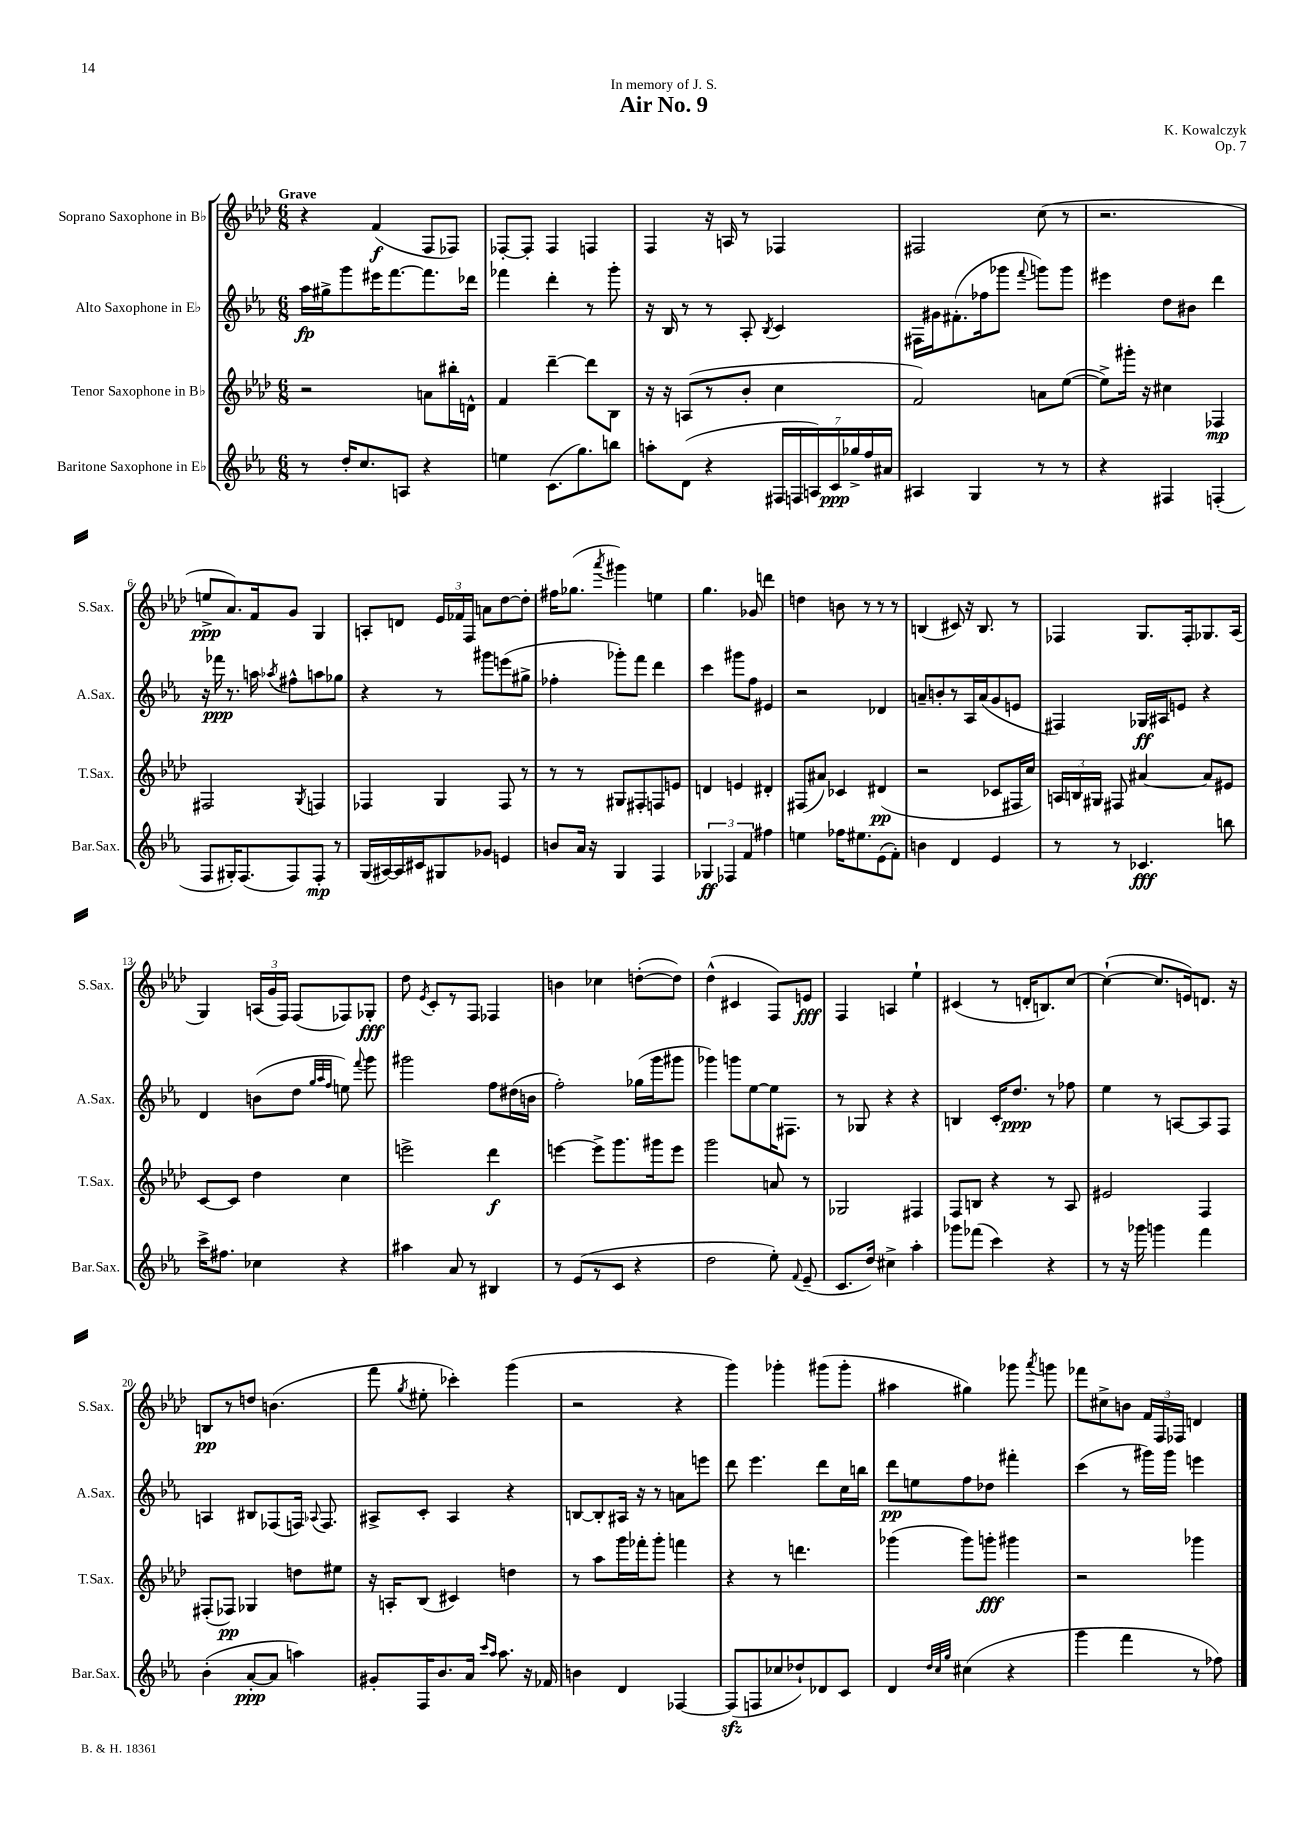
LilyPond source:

\header { title = "Air No. 9" composer = "K. Kowalczyk" dedication = "In memory of J. S." opus = "Op. 7" }
<<
\new StaffGroup <<
\new Staff = "s0" \with { instrumentName = "Soprano Saxophone in Bb" shortInstrumentName = "S.Sax." } {
    \clef treble \key aes \major \numericTimeSignature \time 6/8 \tempo "Grave"
    \autoBeamOff r4 f'4\f( f8[ fes8]) |
    fes8[~-. fes8]-. fes4 f4 |
    f4 r16 a16 r8 fes4 |
    fis2 c''8( r8 |
    r2. |
    e''8[->\ppp aes'8.) f'16 g'8] g4 |
    a8[-. d'8] \tuplet 3/2 { ees'16[ fes'16 f16] } a'8[ des''8~ des''8]-. |
    fis''16[ ges''8.]( \acciaccatura { aes'''8 } gis'''4) e''4 |
    g''4. ges'8 d'''4 |
    d''4 b'8 r8 r8 r8 |
    b4( cis'8) r16 b8. r8 |
    fes4 g8.[ fes16-. ges8. aes16]( |
    g4) \tuplet 3/2 { a16[( g'16 f16]) } f8[( fes8) ges8]-.\fff |
    des''8 \acciaccatura { ees'8 } c'8[-. r8 f8] fes4 |
    b'4 ces''4 d''8[~-.( d''8]) |
    des''4-^( cis'4 f8[) e'8]\fff |
    f4 a4 ees''4-! |
    cis'4( r8 d'16[-. b8.) c''8]~ |
    c''4~-!( c''8.[ e'16) d'8.] r16 |
    b8[\pp r8 d''8] b'4.( |
    f'''8 \acciaccatura { g''8 } eis''8-. ces'''4-.) g'''4( |
    r2 r4 |
    g'''4) ges'''4-. gis'''8[( gis'''8]-. |
    ais''4 gis''4) ges'''8 \acciaccatura { aes'''8 } g'''8 |
    fes'''8[ cis''8-> b'8] \tuplet 3/2 { f'16[ f16 fes16] } d'4 \bar "|." |
}
\new Staff = "s1" \with { instrumentName = "Alto Saxophone in Eb" shortInstrumentName = "A.Sax." } {
    \clef treble \key ees \major \numericTimeSignature \time 6/8
    \autoBeamOff aes''16[\fp gis''16-> g'''8 eis'''16 f'''8.~ f'''8. des'''16] |
    fes'''4 d'''4-. r8 g'''8-. |
    r16 bes16 r8 r8 aes8-. \acciaccatura { bes8 } c'4 |
    fis16[ gis'16 fis'8.-.( fes''16 ges'''8] \appoggiatura { f'''8 } g'''8[) g'''8] |
    eis'''4 d''8[ bis'8] d'''4 |
    r16 fes'''16\ppp r8. a''16 \acciaccatura { aes''8 } fis''8[-^ a''8 ges''8] |
    r4 r8 gis'''8[ e'''8( gis''8]-> |
    fes''4-. ges'''8[-.) f'''8] d'''4 |
    c'''4 gis'''8[ f''8] eis'4 |
    r2 des'4 |
    a'8[-- b'8-. r8 aes16 a'16( g'8 e'8] |
    fis4) ges16[\ff ais16 e'8] r4 |
    d'4 b'8[( d''8] \grace { g''32[ aes''32 f''32] } e''8) \appoggiatura { f'''8 } g'''8 |
    gis'''2 f''8[ dis''16( b'16] |
    f''2-.) ges''16[( g'''16 gis'''8] |
    ges'''4) g'''8[ ees''8~ ees''16 fis8.] |
    r8 ges8 r4 r4 |
    b4 c'16[-. d''8.]\ppp r8 fes''8 |
    ees''4 r8 a8[~ a8 f8] |
    a4 bis8[ fes8( f16]) \appoggiatura { aes8 } f8. |
    ais8[-> c'8]-. ais4 r4 |
    b8[~ b8-. ais16] r16 r8 a'8[ e'''8] |
    d'''8 ees'''4. d'''8[ c''16 b''16] |
    d'''8[\pp e''8 f''8 des''8] fis'''4-. |
    c'''4( r8 gis'''16[) gis'''16] e'''4 \bar "|." |
}
\new Staff = "s2" \with { instrumentName = "Tenor Saxophone in Bb" shortInstrumentName = "T.Sax." } {
    \clef treble \key aes \major \numericTimeSignature \time 6/8
    \autoBeamOff r2 a'8[ bis''16-. d'16]-^ |
    f'4 des'''4~-- des'''8[ bes8] |
    r16 r16 a8[( r8 bes'8]-. c''4 |
    f'2) a'8[ ees''8]~( |
    ees''8[->) gis'''16]-. r16 cis''4 fes4\mp |
    fis2 \acciaccatura { g8 } f4 |
    fes4 g4 fes8 r8 |
    r8 r8 gis8[ fis8-. f8 e'8] |
    d'4 e'4 dis'4-. |
    fis8[( ais'8]) ces'4 dis'4\pp( |
    r2 ces'8[ fis16 c''16]) |
    \tuplet 3/2 { a16[ b16 gis16] } fis8 ais'4~ ais'8[ eis'8] |
    c'8[~ c'8] des''4 c''4 |
    e'''2-> des'''4\f |
    e'''4~ e'''8[-> g'''8. gis'''16 e'''8] |
    g'''2 a'8 r8 |
    ges2 fis4 |
    f8[ b8] r4 r8 aes8 |
    eis'2 f4 |
    fis8[-.( fes8]\pp) ges4 d''8[ eis''8] |
    r16 a16[-. bes8]( cis'4) d''4 |
    r8 aes''8[ g'''16 fes'''16-. g'''8]-. f'''4 |
    r4 r8 d'''4. |
    ges'''4( ges'''8[) g'''8]-.\fff gis'''4 |
    r2 ges'''4 \bar "|." |
}
\new Staff = "s3" \with { instrumentName = "Baritone Saxophone in Eb" shortInstrumentName = "Bar.Sax." } {
    \clef treble \key ees \major \numericTimeSignature \time 6/8
    \autoBeamOff r8 d''16[-. c''8. a8] r4 |
    e''4 c'8.[( g''8.) b''8] |
    a''8[-. d'8]( r4 \tuplet 7/4 { fis16[ f16 a16) c'16\ppp ges''16-> f''16 ais'16] } |
    ais4 g4 r8 r8 |
    r4 fis4 f4-.( |
    f8[ gis16-.) f8.( f8) f8]-.\mp r8 |
    g16[( ais16~) ais16 cis'16 gis8 ges'8] e'4 |
    b'8[ aes'16] r16 g4 f4 |
    \tuplet 3/2 { ges4\ff fes4 f'4 } fis''4 |
    e''4 fes''16[ eis''8. ees'8( f'8]-.) |
    b'4 d'4 ees'4 |
    r8 r8 ces'4.\fff b''8 |
    c'''16[-> fis''8.] ces''4 r4 |
    ais''4 aes'8 r8 bis4 |
    r8 ees'8[( r8 c'8] r4 |
    d''2 ees''8-.) \appoggiatura { f'8 } ees'8--( |
    c'8.[ d''16]) cis''4-> aes''4-. |
    ges'''8[ fes'''8]( c'''4) r4 |
    r8 r16 ges'''16 g'''4 f'''4 |
    bes'4-.( aes'8[~-.\ppp aes'8] a''4) |
    gis'8[-. f16 bes'8. aes'16] \grace { c'''16[ aes''16] } aes''8. r16 fes'16 |
    b'4 d'4 fes4~ |
    fes8[\sfz( f8 ces''8 des''8-!) des'8 c'8] |
    d'4 \grace { d''32[ c''32 g''32] } cis''4( r4 |
    g'''4 f'''4 r8 fes''8) \bar "|." |
}
>>
>>
